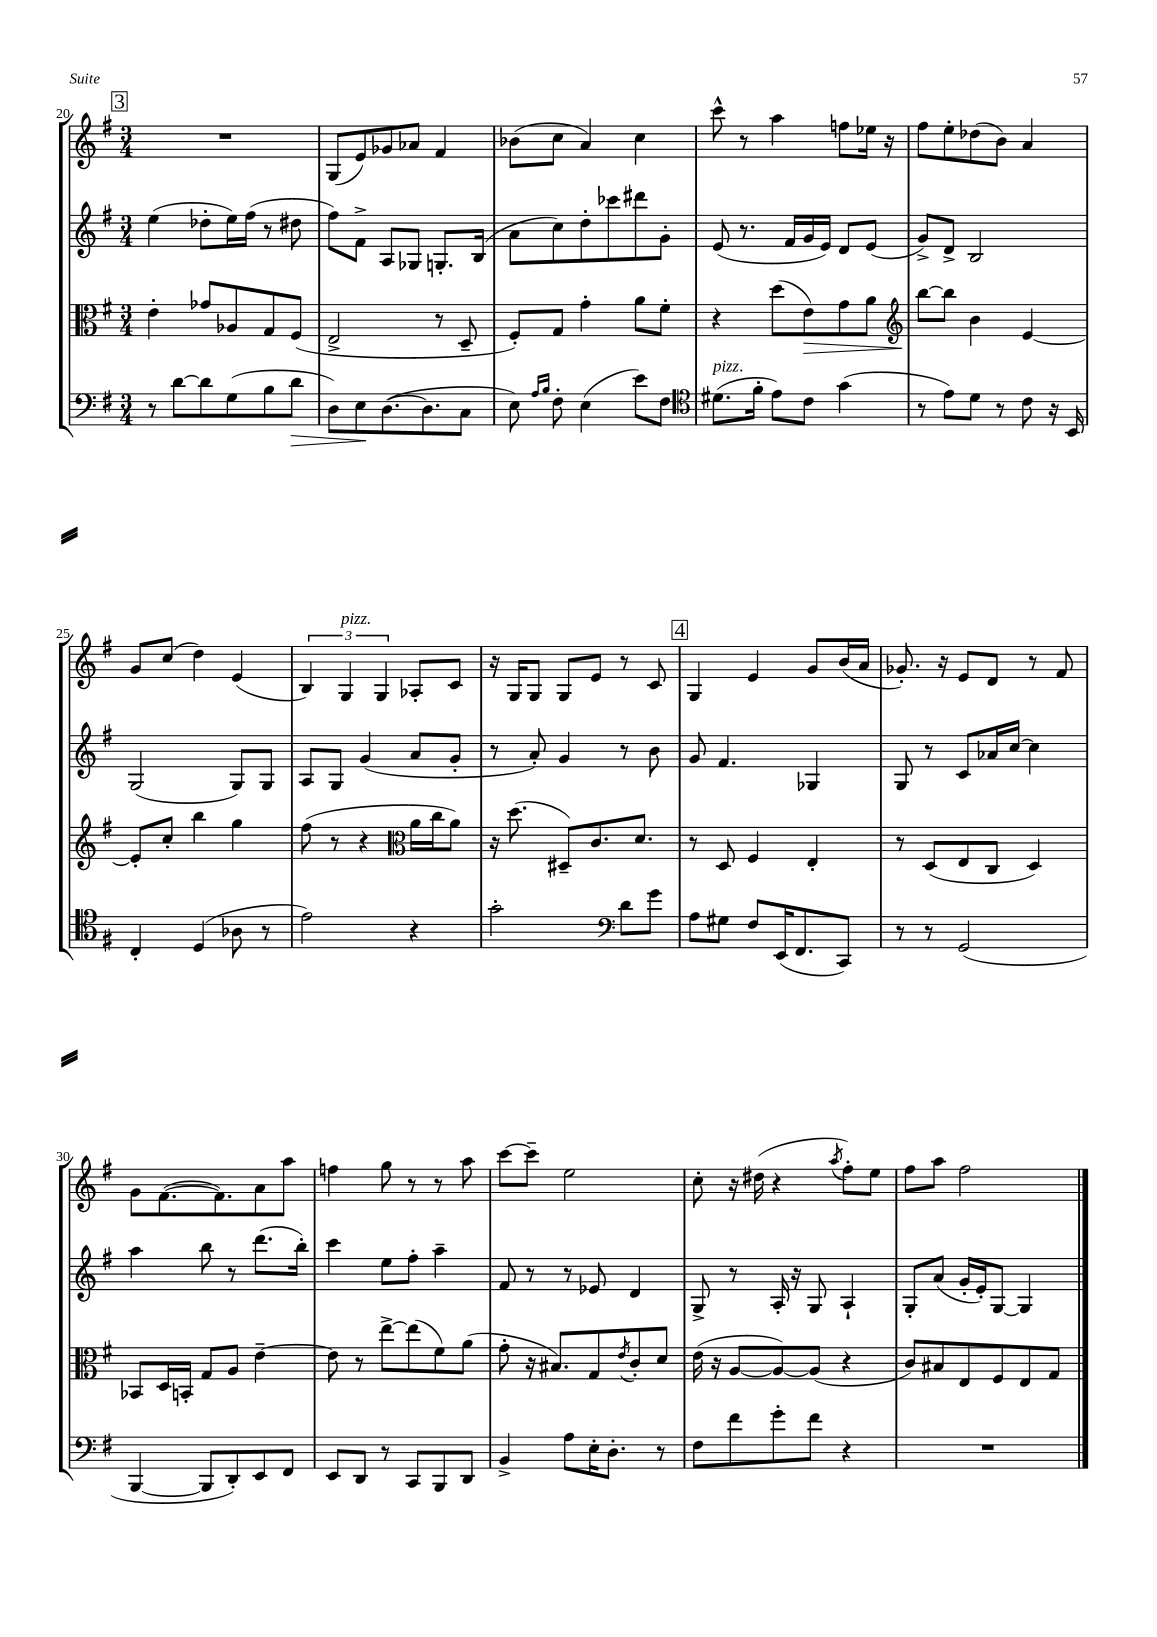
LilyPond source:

<<
\new StaffGroup <<
\new Staff = "s0" {
    \clef treble \key g \major \numericTimeSignature \time 3/4
    \mark \markup { \box "3" } R2. |
    g8( e'8) ges'8 aes'8 fis'4 |
    bes'8( c''8 a'4) c''4 |
    c'''8-^ r8 a''4 f''8 ees''16 r16 |
    fis''8 e''8-. des''8( b'8) a'4 |
    g'8 c''8( d''4) e'4( |
    \tuplet 3/2 { b4) g4^\markup { \italic "pizz." } g4 } aes8-. c'8 |
    r16 g16 g8 g8 e'8 r8 c'8 |
    \mark \markup { \box "4" } g4 e'4 g'8 b'16( a'16 |
    ges'8.-.) r16 e'8 d'8 r8 fis'8 |
    g'8 fis'8.~( fis'8.) a'8 a''8 |
    f''4 g''8 r8 r8 a''8 |
    c'''8~ c'''8-- e''2 |
    c''8-. r16 dis''16( r4 \acciaccatura { a''8 } fis''8-.) e''8 |
    fis''8 a''8 fis''2 \bar "|." |
}
\new Staff = "s1" {
    \clef treble \key g \major \numericTimeSignature \time 3/4
    \mark \markup { \box "3" } e''4( des''8-. e''16) fis''16( r8 dis''8 |
    fis''8) fis'8-> a8 ges8 g8.-. b16( |
    a'8 c''8) d''8-. ces'''8 dis'''8 g'8-. |
    e'8( r8. fis'16 g'16 e'16) d'8 e'8( |
    g'8->) d'8-> b2 |
    g2( g8) g8 |
    a8 g8 g'4( a'8 g'8-. |
    r8 a'8-.) g'4 r8 b'8 |
    \mark \markup { \box "4" } g'8 fis'4. ges4 |
    g8 r8 c'8 aes'16 c''16~ c''4 |
    a''4 b''8 r8 d'''8.( b''16-.) |
    c'''4 e''8 fis''8-. a''4-- |
    fis'8 r8 r8 ees'8 d'4 |
    g8-> r8 a16-. r16 g8 a4-! |
    g8-. a'8( g'16-. e'16-.) g8~ g4 \bar "|." |
}
\new Staff = "s2" {
    \clef alto \key g \major \numericTimeSignature \time 3/4
    \mark \markup { \box "3" } e'4-. ges'8 aes8 g8 fis8( |
    e2-> r8 d8-- |
    fis8-.) g8 g'4-. a'8 fis'8-. |
    r4 d''8( e'8\>) g'8 a'8 |
    \clef treble b''8~\! b''8 b'4 e'4~ |
    e'8-. c''8-. b''4 g''4 |
    fis''8( r8 r4 \clef alto a'16 c''16 a'8) |
    r16 d''8.( dis8--) c'8. d'8. |
    \mark \markup { \box "4" } r8 d8 fis4 e4-. |
    r8 d8( e8 c8 d4) |
    bes,8 d16 b,16-. g8 a8 e'4~-- |
    e'8 r8 e''8~-> e''8( fis'8) a'8( |
    g'8-. r16 bis8.) g8 \acciaccatura { e'8 } c'8-. d'8 |
    e'16( r16 a8~ a8~) a8( r4 |
    c'8) bis8 e8 fis8 e8 g8 \bar "|." |
}
\new Staff = "s3" {
    \clef bass \key g \major \numericTimeSignature \time 3/4
    \mark \markup { \box "3" } r8 d'8~ d'8 g8( b8 d'8\> |
    d8) e8\! d8.~( d8. c8 |
    e8) \grace { a16 b16 } fis8-. e4( e'8) fis8 |
    \clef tenor dis'8.^\markup { \italic "pizz." }( fis'16-. e'8) c'8 g'4( |
    r8 e'8) d'8 r8 c'8 r16 b,16 |
    c4-. d4( aes8 r8 |
    e'2) r4 |
    g'2-. \clef bass d'8 g'8 |
    \mark \markup { \box "4" } a8 gis8 fis8 e,16( fis,8. c,8) |
    r8 r8 g,2( |
    b,,4~ b,,8 d,8-.) e,8 fis,8 |
    e,8 d,8 r8 c,8 b,,8 d,8 |
    b,4-> a8 e16-. d8.-. r8 |
    fis8 fis'8 g'8-. fis'8 r4 |
    R2. \bar "|." |
}
>>
>>
\layout { \context { \Score currentBarNumber = #20 } }
